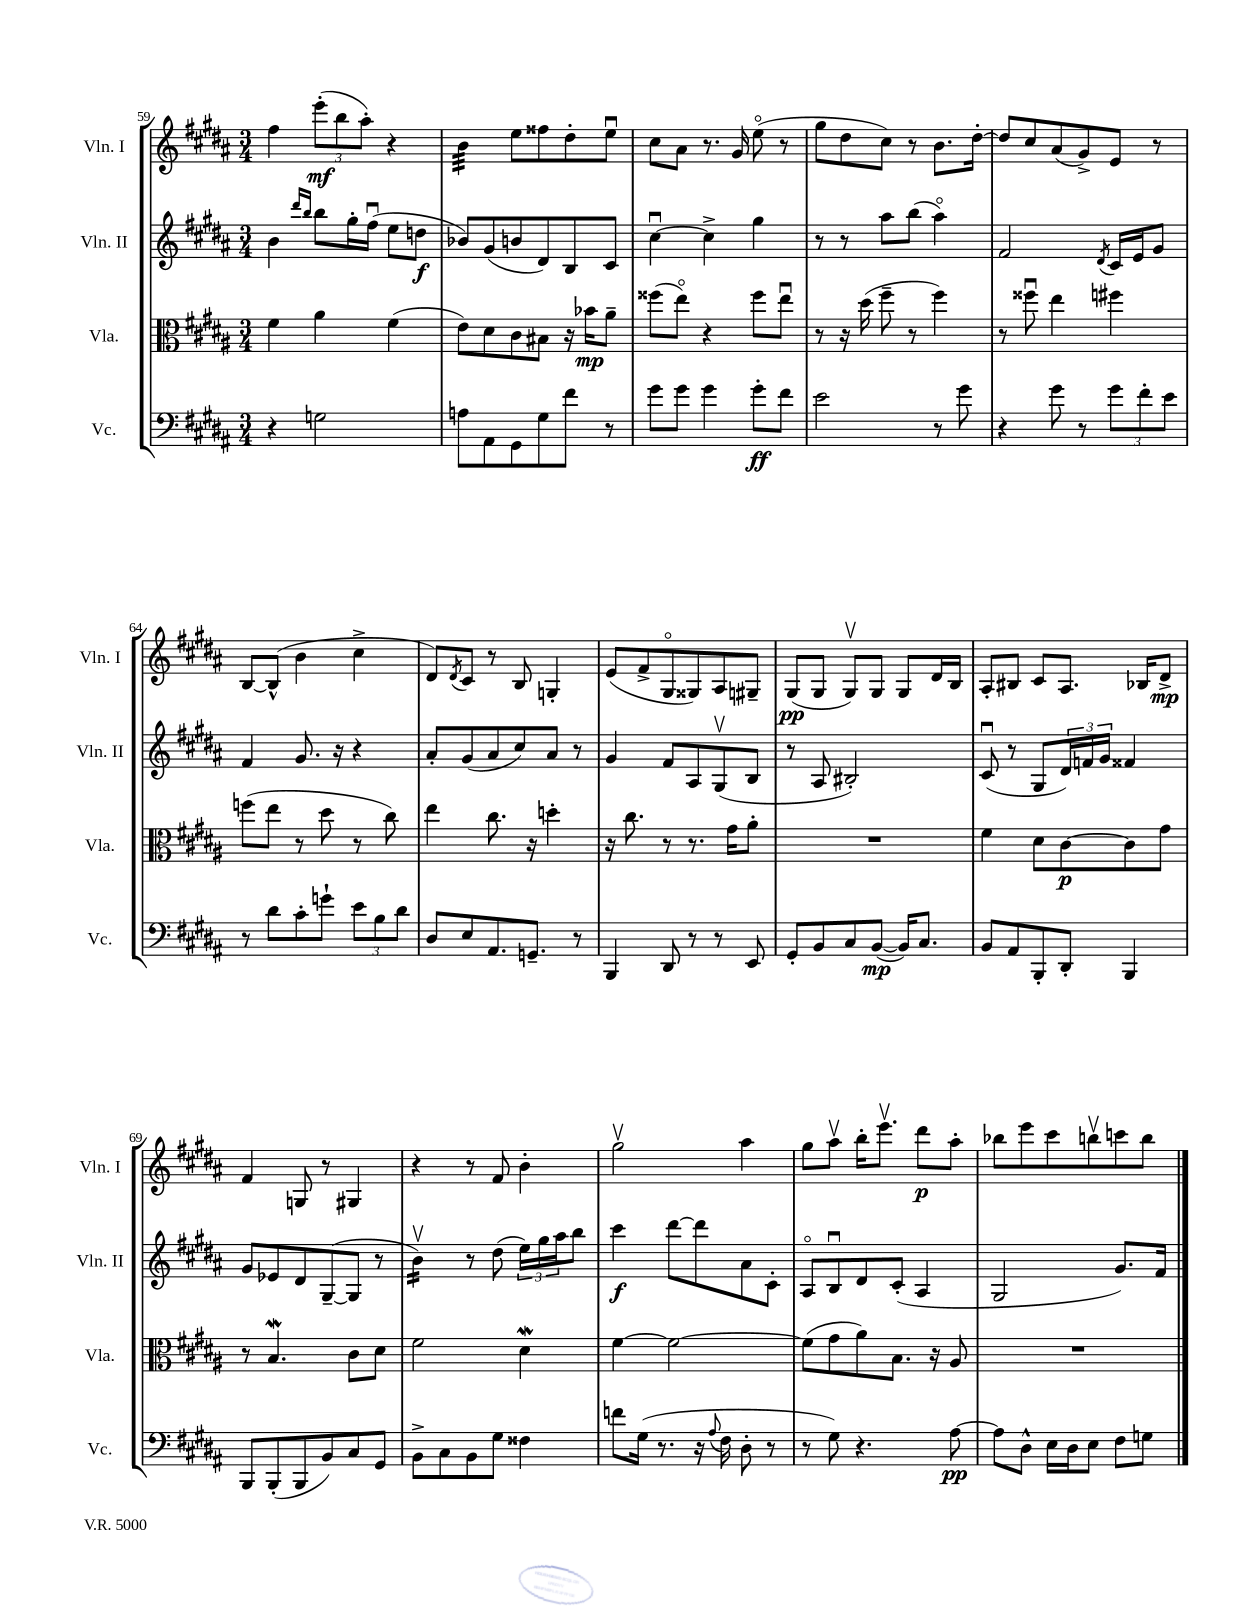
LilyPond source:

<<
\new StaffGroup <<
\new Staff = "s0" \with { instrumentName = "Vln. I" shortInstrumentName = "Vln. I" } {
    \clef treble \key b \major \numericTimeSignature \time 3/4
    fis''4 \tuplet 3/2 { e'''8-.\mf( b''8 ais''8-.) } r4 |
    b'4:32 e''8 fisis''8 dis''8-. e''8\downbow |
    cis''8 ais'8 r8. gis'16 e''8\flageolet( r8 |
    gis''8 dis''8 cis''8) r8 b'8. dis''16~-. |
    dis''8 cis''8 ais'8( gis'8->) e'8 r8 |
    b8~ b8-^( b'4 cis''4-> |
    dis'8) \acciaccatura { dis'8 } cis'8 r8 b8 g4-. |
    e'8( fis'8-> gis8\flageolet gisis8) ais8 gis8-- |
    gis8\pp( gis8 gis8\upbow) gis8 gis8 dis'16 b16 |
    ais8-. bis8 cis'8 ais8. bes16 dis'8->\mp |
    fis'4 g8 r8 gis4 |
    r4 r8 fis'8 b'4-. |
    gis''2\upbow ais''4 |
    gis''8 ais''8\upbow b''16-. e'''8.\upbow dis'''8\p ais''8-. |
    bes''8 e'''8 cis'''8 b''8\upbow c'''8 b''8 \bar "|." |
}
\new Staff = "s1" \with { instrumentName = "Vln. II" shortInstrumentName = "Vln. II" } {
    \clef treble \key b \major \numericTimeSignature \time 3/4
    b'4 \grace { dis'''16 b''16 } b''8 gis''16-. fis''16\downbow( e''8 d''8\f |
    bes'8) gis'8( b'8 dis'8) b8 cis'8 |
    cis''4~\downbow cis''4-> gis''4 |
    r8 r8 ais''8 b''8( ais''4\flageolet) |
    fis'2 \acciaccatura { dis'8 } cis'16 e'16 gis'8 |
    fis'4 gis'8. r16 r4 |
    ais'8-. gis'8( ais'8 cis''8) ais'8 r8 |
    gis'4 fis'8 ais8 gis8\upbow( b8 |
    r8 ais8 bis2-.) |
    cis'8\downbow( r8 gis8 \tuplet 3/2 { dis'16) f'16 gis'16 } fisis'4 |
    gis'8 ees'8 dis'8 gis8~--( gis8 r8 |
    b'4:16\upbow) r8 dis''8( \tuplet 3/2 { e''16) gis''16 ais''16 } b''8 |
    cis'''4\f dis'''8~ dis'''8 ais'8 cis'8-. |
    ais8\flageolet b8\downbow dis'8 cis'8-.( ais4 |
    gis2 gis'8.) fis'16 \bar "|." |
}
\new Staff = "s2" \with { instrumentName = "Vla." shortInstrumentName = "Vla." } {
    \clef alto \key b \major \numericTimeSignature \time 3/4
    fis'4 ais'4 fis'4( |
    e'8) dis'8 cis'8 bis8 r16 bes'16\mp ais'8-- |
    fisis''8( e''8\flageolet) r4 fisis''8 e''8\downbow |
    r8 r16 dis''16( fis''8-- r8 fis''4) |
    r8 fisis''8\downbow e''4 fis''4 |
    f''8( e''8 r8 dis''8 r8 cis''8) |
    e''4 cis''8. r16 d''4-. |
    r16 cis''8. r8 r8. gis'16 ais'8-. |
    R2. |
    fis'4 dis'8 cis'8~\p cis'8 gis'8 |
    r8 b4.\mordent cis'8 dis'8 |
    fis'2 dis'4\mordent |
    fis'4~ fis'2~ |
    fis'8( gis'8 ais'8) b8. r16 ais8 |
    R2. \bar "|." |
}
\new Staff = "s3" \with { instrumentName = "Vc." shortInstrumentName = "Vc." } {
    \clef bass \key b \major \numericTimeSignature \time 3/4
    r4 g2 |
    a8 ais,8 gis,8 gis8 fis'8 r8 |
    gis'8 gis'8 gis'4 gis'8-.\ff fis'8 |
    e'2 r8 gis'8 |
    r4 gis'8 r8 \tuplet 3/2 { gis'8 fis'8-. e'8 } |
    r8 dis'8 cis'8-. g'8-! \tuplet 3/2 { e'8 b8 dis'8 } |
    dis8 e8 ais,8. g,8.-- r8 |
    b,,4 dis,8 r8 r8 e,8 |
    gis,8-. b,8 cis8 b,8~\mp( b,16) cis8. |
    b,8 ais,8 b,,8-. dis,8-. b,,4 |
    b,,8 b,,8-.( b,,8 b,8) cis8 gis,8 |
    b,8-> cis8 b,8 gis8 fisis4 |
    f'8 gis16( r8. r16 \appoggiatura { ais8 } fis16 dis8-. r8 |
    r8 gis8) r4. ais8~\pp |
    ais8 dis8-^ e16 dis16 e8 fis8 g8 \bar "|." |
}
>>
>>
\layout { \context { \Score currentBarNumber = #59 } }
